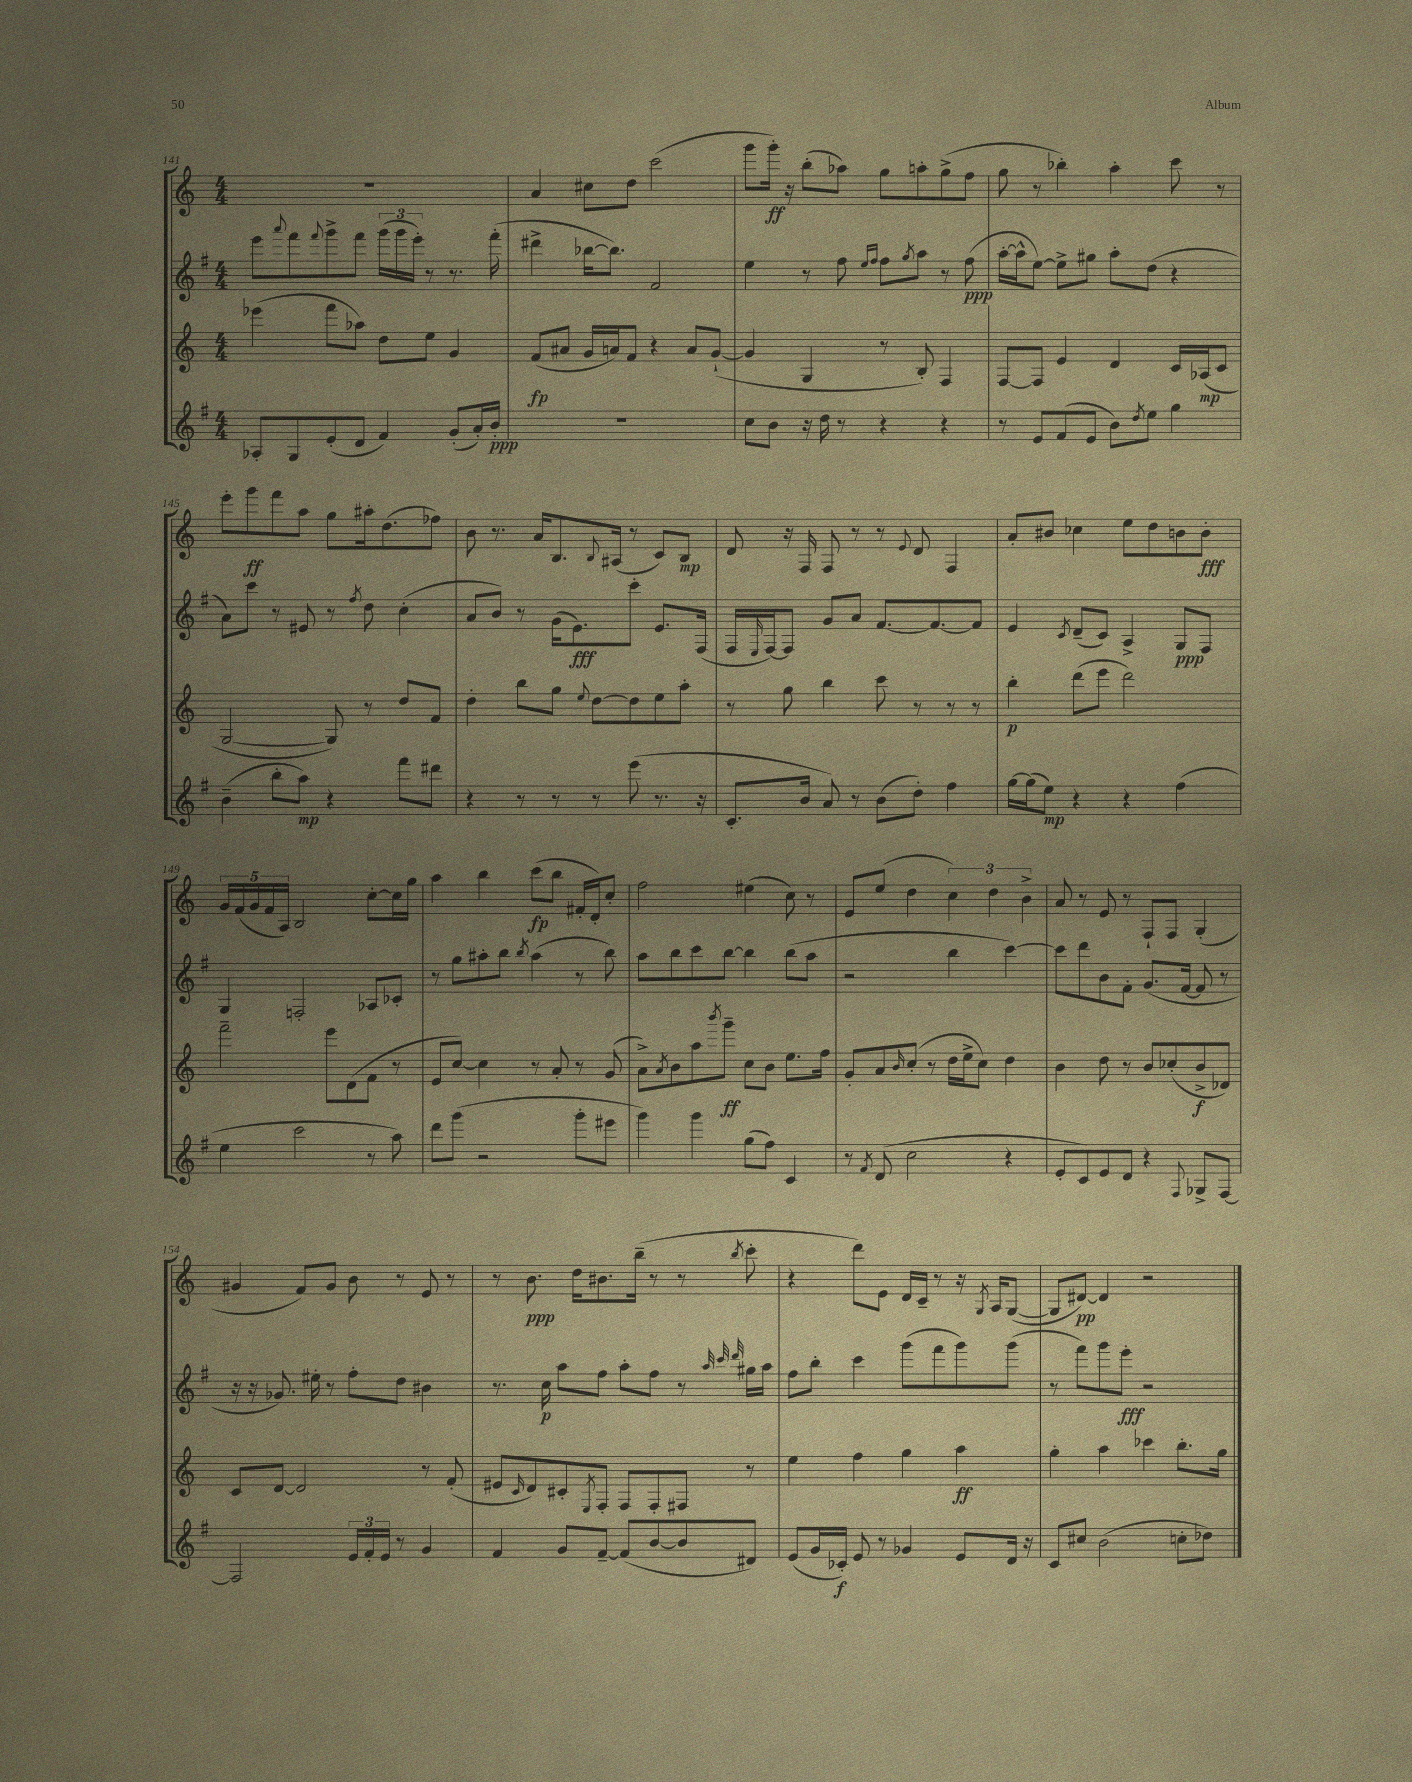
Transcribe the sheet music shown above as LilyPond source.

<<
\new StaffGroup <<
\new Staff = "s0" {
    \clef treble \key c \major \numericTimeSignature \time 4/4
    R1 |
    a'4 cis''8 d''8 c'''2( |
    g'''8 g'''16-.\ff) r16 b''8-.( aes''8) g''8 a''8-. g''8->( f''8 |
    g''8 r8 bes''4-.) a''4-. c'''8 r8 |
    e'''8-. g'''8\ff f'''8 a''8 g''8 ais''16-. d''8.( fes''8) |
    b'8 r8. a'16 b8. \appoggiatura { b8 } ais16( r8 c'8) b8\mp |
    d'8 r16 f16 f8 r8 r8 \appoggiatura { e'8 } d'8 f4 |
    a'8-. bis'8 ces''4 e''8 d''8 b'8 b'8-.\fff |
    \tuplet 5/4 { g'16 f'16( g'16 f'16 a16) } b2 c''8~-. c''16 g''16 |
    a''4 b''4 c'''8\fp( b''8 fis'16-. d'16-.) c''8-. |
    f''2 eis''4( c''8) r8 |
    e'8 e''8( d''4 \tuplet 3/2 { c''4) d''4 b'4-> } |
    a'8 r8 e'8 r8 f8-! f8 g4-.( |
    gis'4 f'8) gis'8 b'8 r8 e'8 r8 |
    r8 b'8.\ppp d''16 bis'8. b''16--( r8 r8 \acciaccatura { b''8 } c'''8-. |
    r4 d'''8) e'8 d'16 c'16-- r8 r16 \acciaccatura { g8 } a16 g8~( |
    g8 dis'8~\pp) dis'4 r2 \bar "|." |
}
\new Staff = "s1" {
    \clef treble \key g \major \numericTimeSignature \time 4/4
    e'''8 \appoggiatura { a'''8 } fis'''8 \appoggiatura { fis'''8 } g'''8-> fis'''8 \tuplet 3/2 { g'''16( g'''16 e'''16-.) } r8 r8. fis'''16-.( |
    dis'''4-> bes''16~ bes''8.) fis'2 |
    e''4 r8 fis''8 \grace { e''16 fis''16 } fis''8 \acciaccatura { g''8 } a''8 r8 fis''8\ppp( |
    a''16~-. a''16-^ e''8~) e''8-> gis''8 a''8-. d''8( r4 |
    a'8) c'''8 r8 eis'8 r8 \acciaccatura { fis''8 } d''8 c''4-.( |
    a'8 b'8) r8 g'16( e'8.\fff) c'''8-. e'8. fis16( |
    fis16 \grace { e16 } fis16~) fis8 g'8 a'8 fis'8.~ fis'8.~ fis'8 |
    e'4 \acciaccatura { c'8 } d'8--( c'8) a4-> g8\ppp fis8 |
    g4 f2-. aes8 ces'8-. |
    r8 g''8 ais''8-. b''8 \acciaccatura { b''8 } ais''4( r8 b''8) |
    a''8 b''8 c'''8 b''8~ b''4 b''8( a''8 |
    r2 b''4 c'''4~) |
    c'''8 d'''8 b'8 fis'8-. g'8.( fis'16~ fis'8 r8 |
    r16 r16 ges'8.) eis''16-. r8 fis''8-. d''8 bis'4 |
    r8. c''16\p a''8 fis''8 a''8-. fis''8 r8 \grace { a''32 c'''32 d'''32 } gis''16 a''16 |
    fis''8 b''8-. c'''4 g'''8( fis'''8 g'''8) g'''8( |
    r8 fis'''8) g'''8 e'''8-.\fff r2 \bar "|." |
}
\new Staff = "s2" {
    \clef treble \key c \major \numericTimeSignature \time 4/4
    ees'''4( f'''8 aes''8) d''8 e''8 g'4 |
    f'8\fp( ais'8 g'16 a'16) f'8 r4 a'8 g'8~-!( |
    g'4 g4 r8 b8-.) f4 |
    f8~ f8 e'4 d'4 c'16 aes16\mp( c'8 |
    g2~ g8) r8 d''8 f'8 |
    d''4-. b''8 g''8 \appoggiatura { e''8 } d''8~ d''8 e''8 a''8-. |
    r8 g''8 b''4 c'''8 r8 r8 r8 |
    b''4-.\p d'''8( e'''8 d'''2) |
    f'''2-- e'''8 d'8( f'8 r8 |
    e'8 c''8~) c''4 r8 a'8-. r8 g'8( |
    a'8->) \acciaccatura { a'8 } b'8 a''8 \acciaccatura { b'''8 } g'''8--\ff c''8 b'8 e''8. f''16 |
    g'8-. a'8 \grace { b'16 } c''8-.( r8 d''16 e''16-> c''8) d''4 |
    b'4 d''8 r8 b'8 ces''8-.( b'8->\f des'8) |
    c'8 d'8~ d'2 r8 f'8-.( |
    eis'8 \grace { c'16 } d'8) cis'8-. \acciaccatura { e8 } f8-. f8 f8-. fis8 r8 |
    e''4 f''4 g''4 a''4\ff |
    g''4-. a''4 ces'''4 b''8.-. g''16 \bar "|." |
}
\new Staff = "s3" {
    \clef treble \key g \major \numericTimeSignature \time 4/4
    aes8-. g8 e'8-.( d'8 fis'4) g'8-.( a'16-.) b'16-.\ppp |
    R1 |
    c''8 b'8 r16 d''16 r8 r4 r4 |
    r8 e'8 fis'8( e'8 b'8) \acciaccatura { d''8 } e''8 g''4 |
    b'4--( b''8-. a''8\mp) r4 fis'''8 dis'''8 |
    r4 r8 r8 r8 e'''8( r8. r16 |
    c'8.-. b'16 a'8) r8 b'8( d''8-.) fis''4 |
    g''16~ g''16( e''8\mp) r4 r4 fis''4( |
    e''4 c'''2 r8 a''8) |
    d'''8 g'''8( r2 g'''8-. eis'''8 |
    g'''4) g'''4 g''8( fis''8) c'4 |
    r8 \acciaccatura { fis'8 } d'8( c''2 r4 |
    e'8-. c'8) e'8 d'8 r4 \appoggiatura { fis8 } ges8-> fis8~ |
    fis2 \tuplet 3/2 { e'16 fis'16-. e'16 } r8 g'4 |
    fis'4 g'8 fis'8~-- fis'8( b'8~ b'8 dis'8) |
    e'8( g'16 ces'16-.\f) e'8 r8 ges'4 e'8 d'16 r16 |
    c'8 cis''8 b'2( c''8-. des''8) \bar "|." |
}
>>
>>
\layout { \context { \Score currentBarNumber = #141 } }
